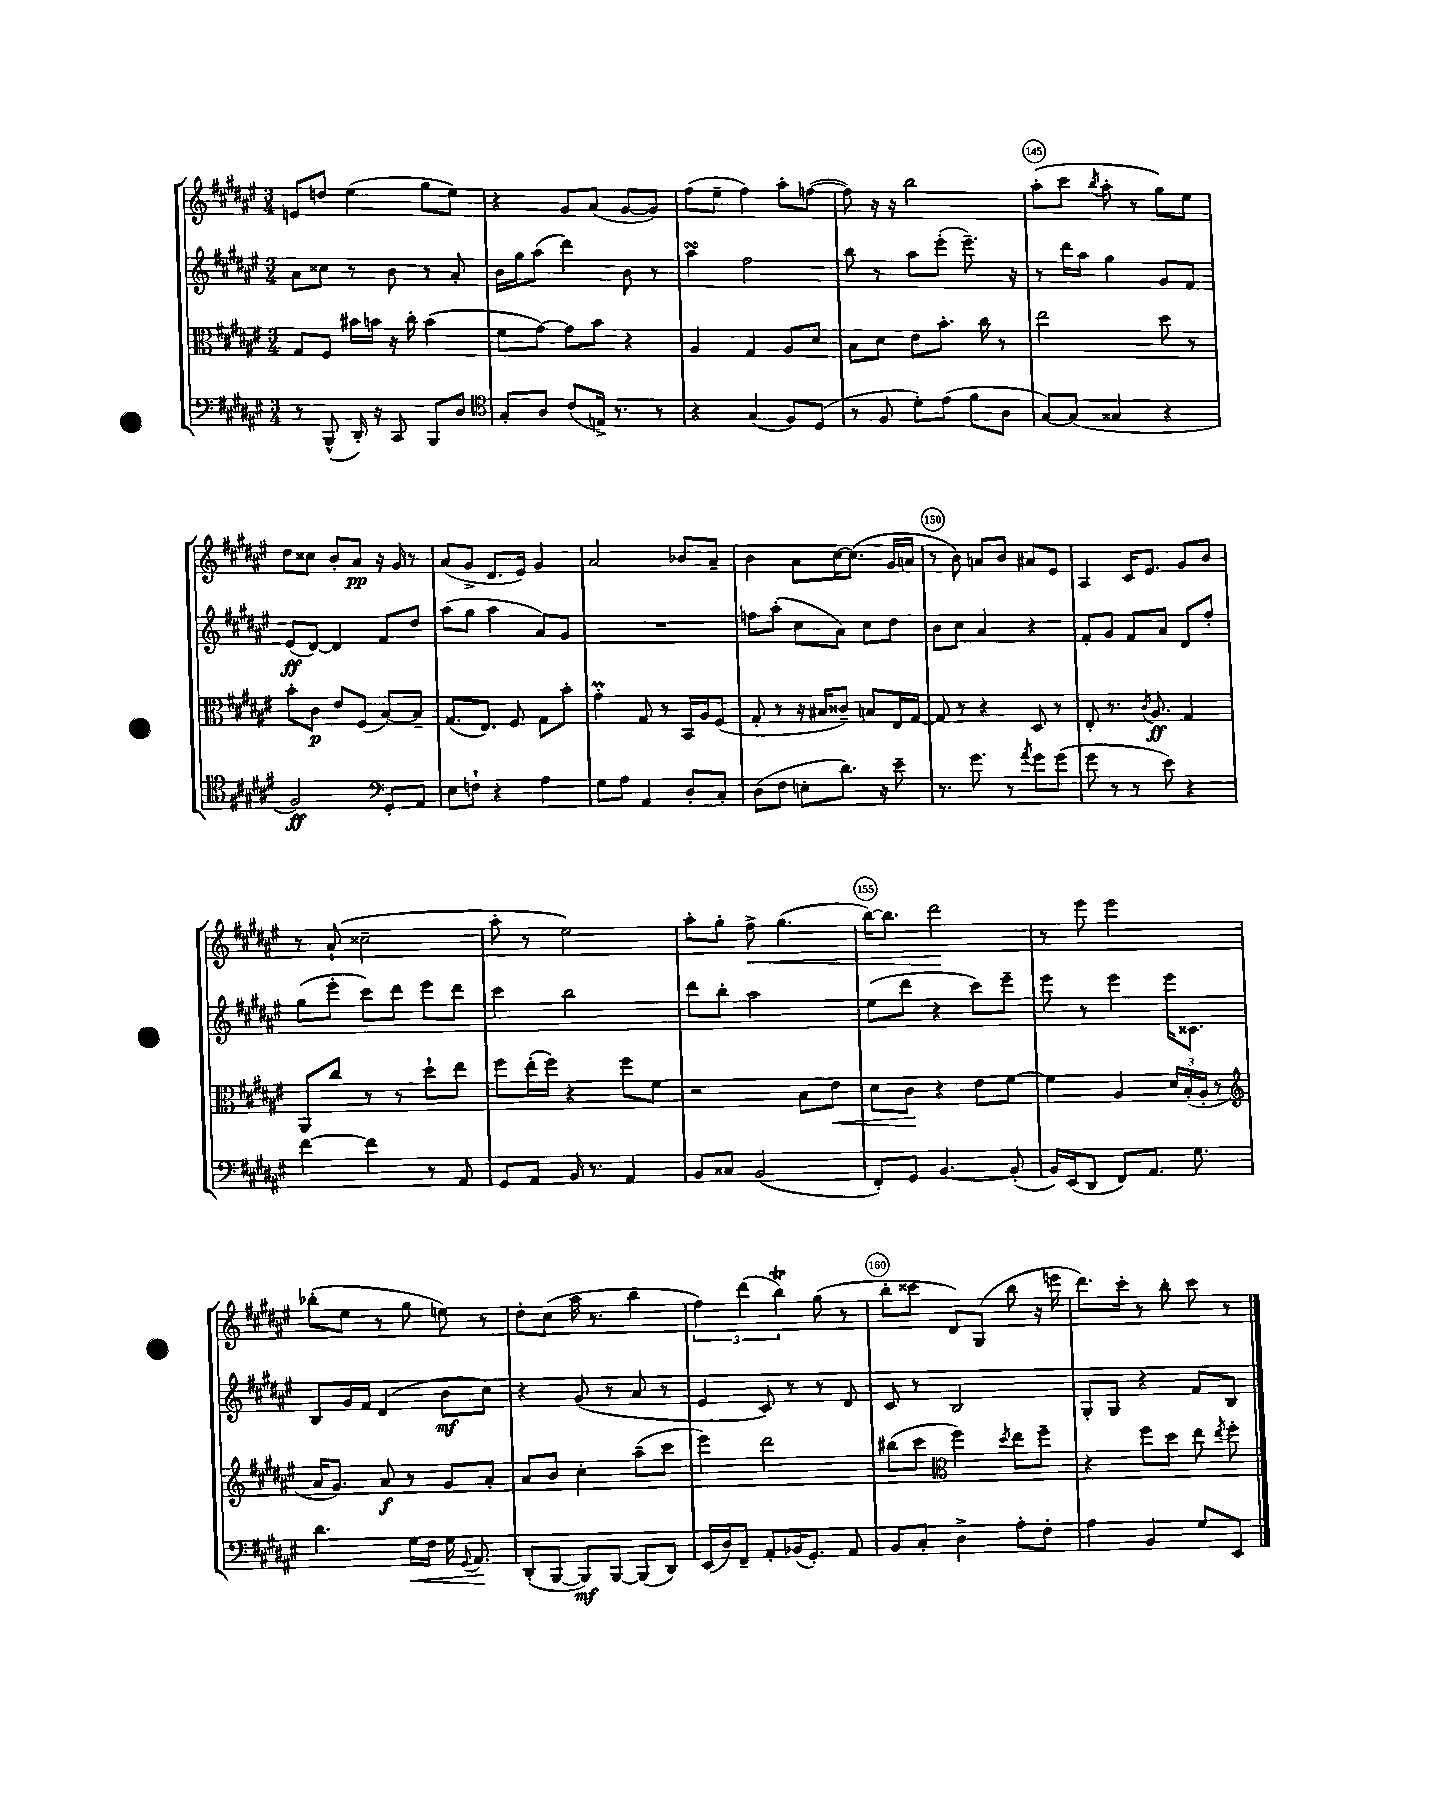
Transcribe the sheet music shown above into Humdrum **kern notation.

**kern	**dynam	**kern	**dynam	**kern	**dynam	**kern	**dynam
*part4	*part4	*part3	*part3	*part2	*part2	*part1	*part1
*staff4	*staff4	*staff3	*staff3	*staff2	*staff2	*staff1	*staff1
*clefF4	*	*clefC3	*	*clefG2	*	*clefG2	*
*k[f#c#g#d#a#e#]	*	*k[f#c#g#d#a#e#]	*	*k[f#c#g#d#a#e#]	*	*k[f#c#g#d#a#e#]	*
*M3/4	*	*M3/4	*	*M3/4	*	*M3/4	*
=141	=141	=141	=141	=141	=141	=141	=141
8r	.	8G#/L	.	8a#\L	.	8en/L	.
(8BBB^^/	.	8F#/J	.	8cc##X\J	.	8ddn/J	.
16DD#'/)	.	16b#X\LL	.	8r	.	(4ee#\	.
16r	.	16bn\JJ	.	.	.	.	.
8CC#/	.	16r	.	8b\	.	.	.
.	.	16cc#'\	.	.	.	.	.
8BBB/L	.	(4b\	.	8r	.	8gg#\L	.
8D#/J	.	.	.	8a#'/	.	8ee#\J)	.
=142	=142	=142	=142	=142	=142	=142	=142
*clefC4	*	*	*	*	*	*	*
8G#'/L	.	8f#\L	.	16b\LL	.	4r	.
.	.	.	.	16gg#\J	.	.	.
8A#/J	.	[8g#\J)	.	(8aa#\J	.	.	.
(8c#/L	.	8g#\L]	.	4ddd#\)	.	8g#/L	.
16En^/Jk)	.	8b\J	.	.	.	(8a#/J	.
8.r	.	.	.	.	.	.	.
.	.	4r	.	8b\	.	[8g#/L	.
8r	.	.	.	8r	.	8g#/J])	.
=143	=143	=143	=143	=143	=143	=143	=143
4r	.	4A#/	.	4aa#sSsS\	.	(8ff#\L	.
.	.	.	.	.	.	8ee#~\J	.
(4G#/	.	4G#/	.	2ff#\	.	4ff#\)	.
8F#/L)	.	8A#/L	.	.	.	8aa#'\L	.
(8D#/J	.	8d#/J	.	.	.	([8ffn\J	.
=144	=144	=144	=144	=144	=144	=144	=144
8r	.	8B\L	.	8bb\	.	8ff\])	.
8F#/	.	8d#\J	.	8r	.	16r	.
.	.	.	.	.	.	16r	.
8d#'\L)	.	8e#\L	.	8aa#\L	.	2bb\	.
(8e#\J	.	8.b'\J	.	(8eee#'\J	.	.	.
8f#\L	.	.	.	8.eee#~\)	.	.	.
.	.	16cc#\	.	.	.	.	.
8A#\J	.	8r	.	.	.	.	.
.	.	.	.	16r	.	.	.
=145	=145	=145	=145	=145	=145	=145	=145
[8G#/L)	.	2ee#\	.	8r	.	(8aa#'\L	.
(8G#/J]	.	.	.	16ddd#\LL	.	8ccc#\J	.
.	.	.	.	16aa#\JJ	.	.	.
.	.	.	.	.	.	8qbb/	.
4G##X/	.	.	.	4gg#\	.	8aa#'\	.
.	.	.	.	.	.	8r	.
4r	.	8dd#\	.	8g#/L	.	8gg#\L)	.
.	.	8r	.	8f#/J	.	8ee#\J	.
!!LO:LB:g=z
=146	=146	=146	=146	=146	=146	=146	=146
2F#/)	ff	8b'\L	.	(8e#/L	ff	8dd#\L	.
.	.	8c#\J	p	[8d#/J)	.	8cc##X\J	.
.	.	8e#/L	.	4d#/]	.	8b'/L	.
.	.	(8F#/J	.	.	.	8a#/J	pp
*clefF4	*	*	*	*	*	*	*
8GG#'/L	.	[8B/L)	.	8f#/L	.	16r	.
.	.	.	.	.	.	16g#/	.
8AA#/J	.	8B~/J]	.	8dd#/J	.	8r	.
=147	=147	=147	=147	=147	=147	=147	=147
8E#\L	.	(8.G#/L	.	(8aa#\L	.	(8a#/L	.
8Fn`\J	.	.	.	8gg#\J	.	8g#^/J	.
.	.	8.E#/J)	.	.	.	.	.
4r	.	.	.	4aa#\	.	8.d#/L	.
.	.	8F#/	.	.	.	.	.
.	.	.	.	.	.	16e#/Jk)	.
4A#\	.	8G#\L	.	8a#/L)	.	4g#/	.
.	.	8b'\J	.	8g#/J	.	.	.
=148	=148	=148	=148	=148	=148	=148	=148
8G#\L	.	4g#M'\	.	2.r	.	2a#/	.
8A#\J	.	.	.	.	.	.	.
4AA#/	.	8G#/	.	.	.	.	.
.	.	8r	.	.	.	.	.
8D#'/L	.	16BB/LL	.	.	.	8b-X/L	.
.	.	16A#/J	.	.	.	.	.
8C#'/J	.	(8F#/J	.	.	.	8a#~/J	.
=149	=149	=149	=149	=149	=149	=149	=149
(8D#\L	.	8G#'/	.	8ffn\L	.	4b\	.
8F#\J	.	8r	.	(8aa#'\J	.	.	.
8En'\L	.	16r	.	8cc#\L	.	8a#\L	.
.	.	16B#X/KL	.	.	.	.	.
8.d#\J)	.	8c##X~/J)	.	8a#\J)	.	[16cc#\K	.
.	.	.	.	.	.	(8.cc#\J]	.
.	.	8Bn/L	.	8cc#\L	.	.	.
16r	.	.	.	.	.	.	.
8e#~\	.	16E#/L	.	8dd#\J	.	16g#/LL	.
.	.	[16G#/JJ	.	.	.	16an/JJ	.
=150	=150	=150	=150	=150	=150	=150	=150
8.r	.	8G#/]	.	8b\L	.	8r	.
.	.	8r	.	8cc#\J	.	8b\)	.
8.g#\	.	.	.	.	.	.	.
.	.	4r	.	4a#/	.	8an/L	.
8r	.	.	.	.	.	8b/J	.
8qa#/	.	.	.	.	.	.	.
8g#\L	.	8D#/	.	4r	.	8a#X/L	.
(8g#\J	.	8r	.	.	.	8e#/J	.
=151	=151	=151	=151	=151	=151	=151	=151
8g#\	.	8E#'/	.	8f#'/L	.	4A#/	.
8r	.	8.r	.	8g#/J	.	.	.
8r	.	.	.	8f#/L	.	16c#/KL	.
.	.	8qc#/	.	.	.	.	.
.	.	8.A#/	ff	.	.	8.e#/J	.
8e#\)	.	.	.	8a#/J	.	.	.
4r	.	4G#/	.	8d#/L	.	8g#/L	.
.	.	.	.	8ff#'/J	.	8b/J	.
!!LO:LB:g=z
=152	=152	=152	=152	=152	=152	=152	=152
[4f#\	.	8AA#/L	.	(8gg#\L	.	8r	.
.	.	8cc#/J	.	8eee#'\J	.	(8a#`/	.
4f#\]	.	8r	.	8ccc#\L)	.	2cc##X~\	.
.	.	8r	.	8ddd#\J	.	.	.
8r	.	8dd#`\L	.	8eee#\L	.	.	.
8AA#/	.	8ee#\J	.	8ddd#\J	.	.	.
=153	=153	=153	=153	=153	=153	=153	=153
8GG#/L	.	8ff#\L	.	4ccc#\	.	8aa#'\	.
8AA#/J	.	(16ee#'\L	.	.	.	8r	.
.	.	16ff#\JJ)	.	.	.	.	.
16BB/	.	4r	.	2bb\	.	2ee#\)	.
8.r	.	.	.	.	.	.	.
4AA#/	.	8ff#\L	.	.	.	.	.
.	.	8f#\J	.	.	.	.	.
=154	=154	=154	=154	=154	=154	=154	=154
8BB/L	.	2r	.	8ddd#\L	.	8aa#'\L	.
8C##X/J	.	.	.	8bb'\J	.	8gg#'\J	.
!	!	!	!	!	!	!	!LO:HP:b
(2BB/	.	.	.	2aa#\	.	8ff#^\	<
.	.	.	.	.	.	(4.gg#\	.
.	.	8B\L	.	.	.	.	.
!	!	!	!LO:HP:b	!	!	!	!
.	.	8e#\J	<	.	.	.	.
=155	=155	=155	=155	=155	=155	=155	=155
8FF#'/L)	.	8d#\L	.	(8ee#\L	.	[16bb\KL)	.
.	.	.	.	.	.	8.bb\J]	.
8GG#/J	.	8c#\J	.	8ddd#\J	.	.	.
[4.BB/	.	4r	[	4r	.	2ddd#\	.
.	.	8e#\L	.	8ccc#\L)	.	.	.
(8BB'/]	.	[8f#\J	.	8eee#~\J	.	.	.
.	.	.	.	.	.	.	[
=156	=156	=156	=156	=156	=156	=156	=156
16BB/LL)	.	4f#\]	.	8eee#\	.	8r	.
(16EE#/J	.	.	.	.	.	.	.
8DD#/J	.	.	.	8r	.	8eee#\	.
8FF#/L)	.	4A#/	.	4eee#\	.	2eee#\	.
8.AA#/J	.	.	.	.	.	.	.
.	.	24d#/LL	.	16eee#\KL	.	.	.
.	.	(24B'/	.	.	.	.	.
8.G#\	.	.	.	8.c##X\J	.	.	.
.	.	24A#'/JJ	.	.	.	.	.
.	.	8r	.	.	.	.	.
!!LO:LB:g=z
=157	=157	=157	=157	=157	=157	=157	=157
*	*	*clefG2	*	*	*	*	*
4.d#\	.	16a#/KL	.	8B/L	.	(8bb-X'\L	.
.	.	8.g#/J)	.	.	.	.	.
.	.	.	.	16g#/L	.	8ee#\J	.
.	.	.	.	16f#/JJ	.	.	.
.	.	8a#/	f	(4d#/	.	8r	.
!	!LO:HP:b	!	!	!	!	!	!
16G#\LL	<	8r	.	.	.	8gg#\	.
16F#\JJ	.	.	.	.	.	.	.
16G#\	.	8g#/L	.	8b\L	mf	8een\)	.
8qqGG#/	.	.	.	.	.	.	.
8.AA#/	.	.	.	.	.	.	.
.	.	8a#'/J	.	8cc#\J)	.	8r	.
.	[	.	.	.	.	.	.
=158	=158	=158	=158	=158	=158	=158	=158
(8DD#'/L	.	8a#/L	.	4r	.	8dd#'\L	.
[8BBB/J	.	8b/J	.	.	.	(8cc#\J	.
8BBB/L])	mf	4cc#'\	.	(8g#/	.	16aa#\	.
.	.	.	.	.	.	8.r	.
[8BBB/J	.	.	.	8r	.	.	.
(8BBB/L]	.	(8aa#~\L	.	8a#/	.	4bb\	.
8DD#/J)	.	8ccc#\J	.	8r	.	.	.
=159	=159	=159	=159	=159	=159	=159	=159
(16EE#/LL	.	4eee#\)	.	4e#/	.	6ff#\)	.
16D#/J)	.	.	.	.	.	.	.
8FF#~/J	.	.	.	.	.	.	.
.	.	.	.	.	.	(6ddd#\	.
8AA#'/L	.	2ddd#\	.	8c#/)	.	.	.
.	.	.	.	.	.	6bbT\)	.
(16BB-X/K	.	.	.	8r	.	.	.
8.GG#'/J)	.	.	.	.	.	.	.
.	.	.	.	8r	.	(8gg#\	.
8AA#/	.	.	.	8d#/	.	8r	.
=160	=160	=160	=160	=160	=160	=160	=160
8BB/L	.	(8bb#X\L	.	8c#/	.	8bb'\L	.
8C#'/J	.	8ccc#\J	.	8r	.	8ccc##X\J	.
*	*	*clefC3	*	*	*	*	*
4D#^\	.	4ff#\)	.	2B/	.	8d#/L)	.
.	.	.	.	.	.	(8G#/J	.
.	.	8qdd#/	.	.	.	.	.
8A#'\L	.	8ee#\L	.	.	.	8bb\	.
8F#'\J	.	8ff#~\J	.	.	.	16r	.
.	.	.	.	.	.	16eeen\	.
=161	=161	=161	=161	=161	=161	=161	=161
4A#\	.	4r	.	8G#'/L	.	8.ddd#\L)	.
.	.	.	.	8G#/J	.	.	.
.	.	.	.	.	.	16ccc#'\Jk	.
4BB/	.	8ff#\L	.	4r	.	8r	.
.	.	8dd#\J	.	.	.	8bb'\	.
8G#/L	.	8ee#\	.	8f#/L	.	8ccc#\	.
.	.	8qee#/	.	.	.	.	.
8EE#/J	.	8ff#'\	.	8B/J	.	8r	.
==	==	==	==	==	==	==	==
*-	*-	*-	*-	*-	*-	*-	*-
